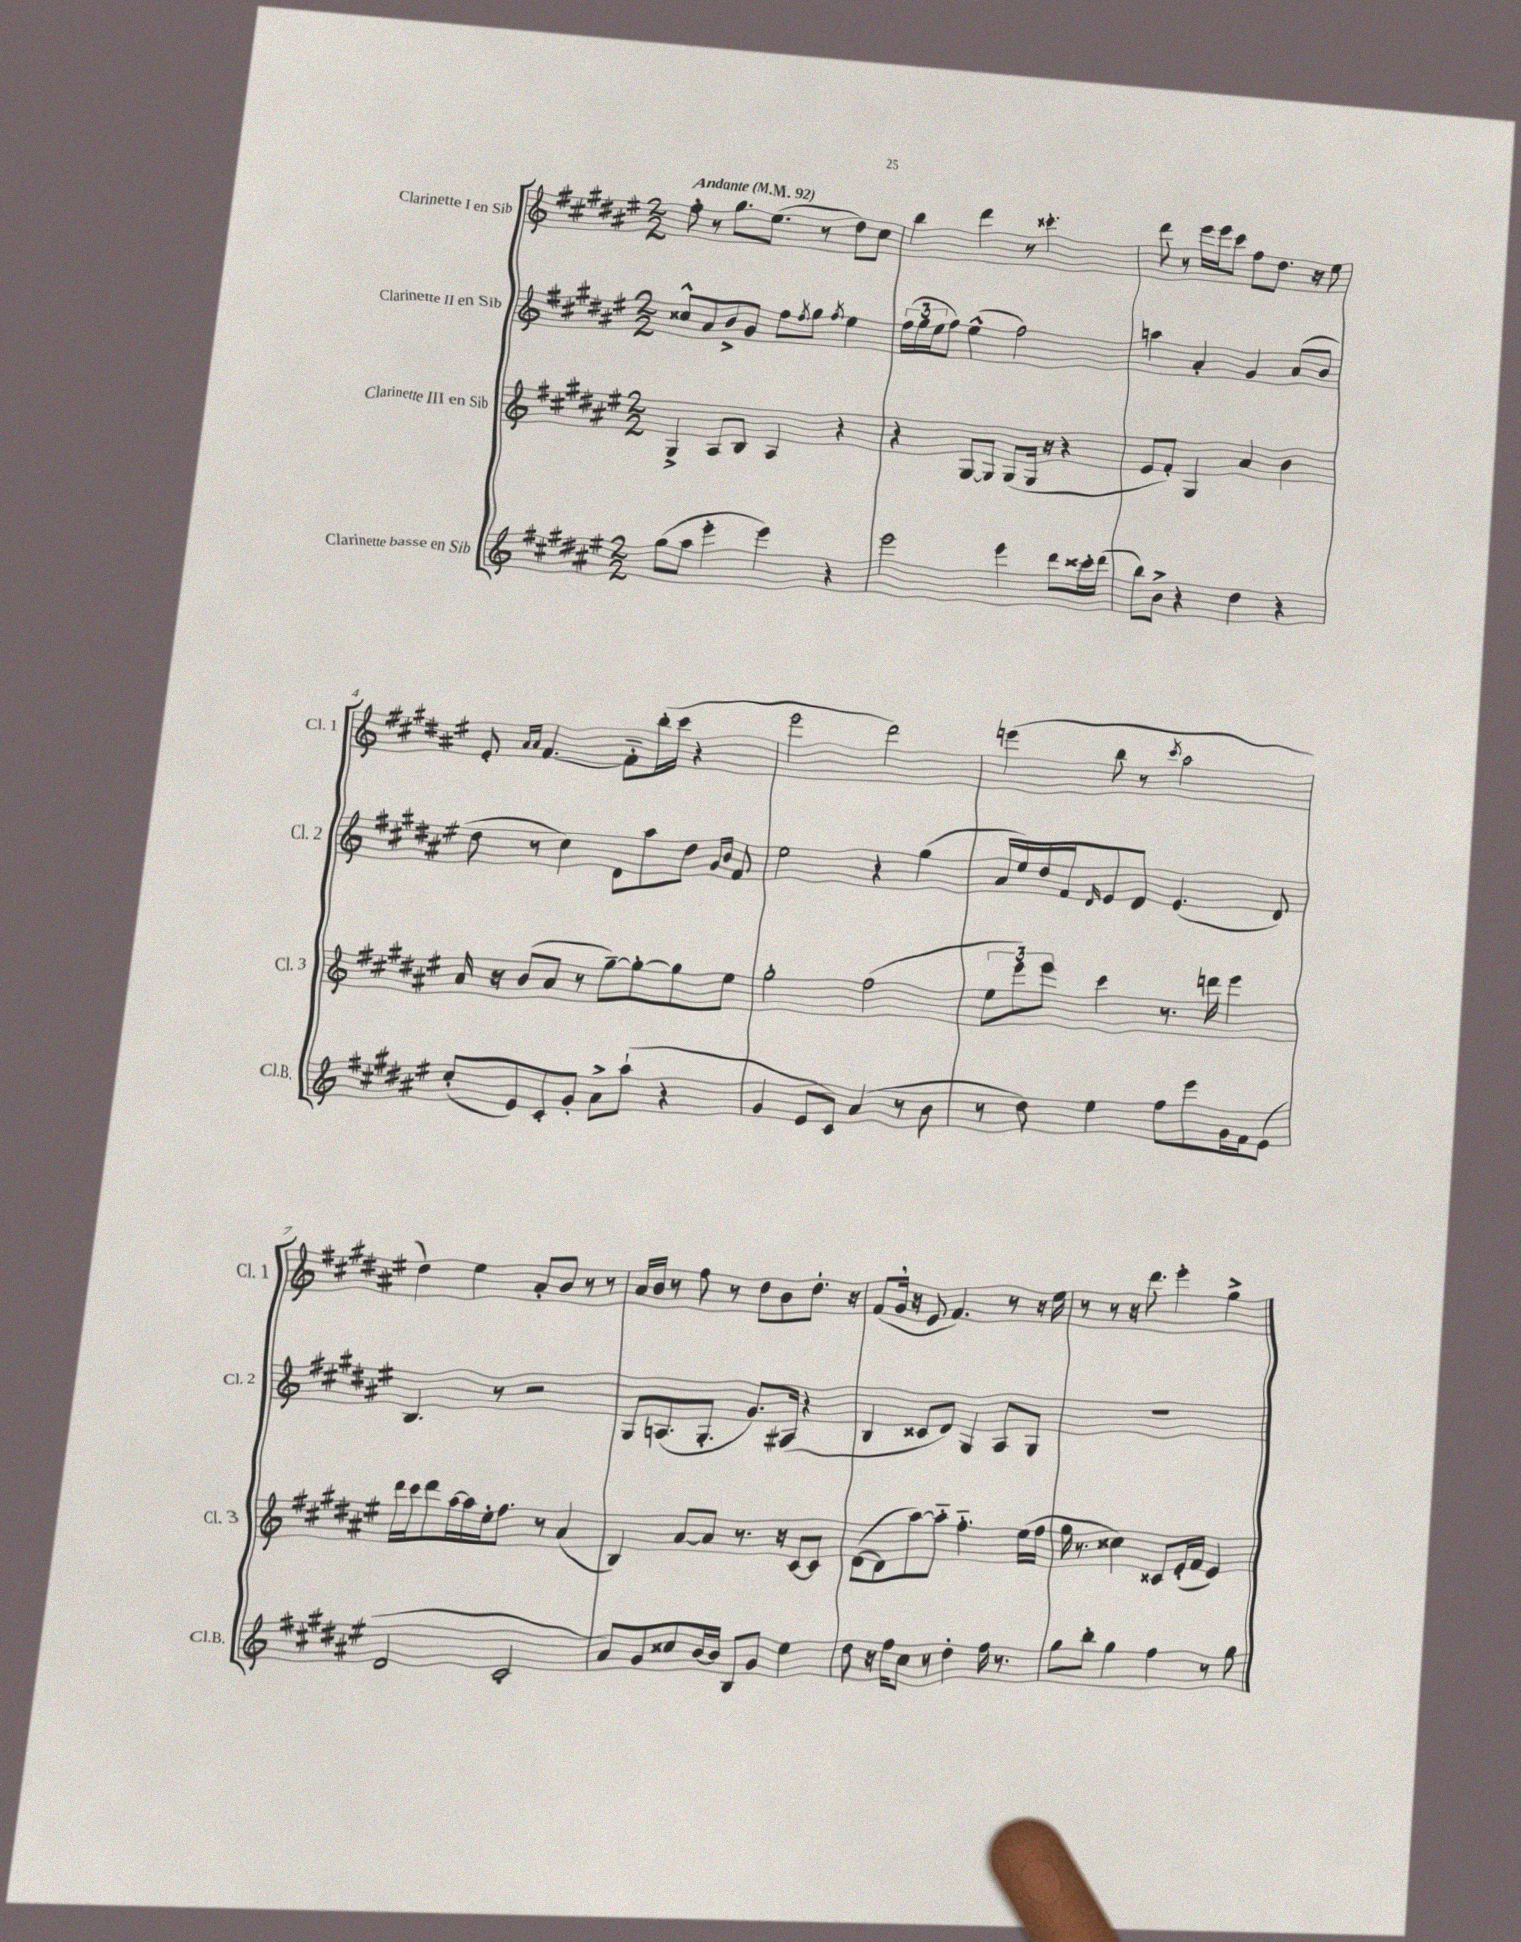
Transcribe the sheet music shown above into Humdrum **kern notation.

**kern	**kern	**kern	**kern
*staff4	*staff3	*staff2	*staff1
*clefG2	*clefG2	*clefG2	*clefG2
*k[f#c#g#d#a#e#]	*k[f#c#g#d#a#e#]	*k[f#c#g#d#a#e#]	*k[f#c#g#d#a#e#]
*M2/2	*M2/2	*M2/2	*M2/2
*MM92	*MM92	*MM92	*MM92
(8gg#	4G#^	8cc##^^	8ff#'
8aa#	.	8a#	8r
4eee#'	8A#	8b^	8.gg#
.	8B	8g#	.
.	.	.	(8.ee#
4eee#)	4A#	8ff#	.
.	.	8qff#	.
.	.	8gg#	8r
.	.	8qff#	.
4r	4r	4ee#	8dd#)
.	.	.	8cc#
=	=	=	=
2eee#	4r	(24ff#	4bb
.	.	24gg#	.
.	.	24ee#	.
.	.	8ff#)	.
.	[8G#	(4ee#^^	4ddd#
.	8G#]	.	.
4eee#	(8G#	2ff#)	8r
.	16G#	.	4.ccc##'
.	16r	.	.
8ddd#	4r	.	.
16ccc##'	.	.	.
(16ddd#	.	.	.
=	=	=	=
8bb)	8e#	4aa	8ddd#
8b^	8f#')	.	8r
4r	4G#	4a#'	16eee#
.	.	.	16eee#
.	.	.	8ccc#
4dd#	4a#	4g#	8ff#
.	.	.	8.dd#
4r	4b	(8a#	.
.	.	.	16r
.	.	8b	8ee#
=	=	=	=
(8cc#'	16a#	8dd#	8e#'
.	16r	.	.
.	.	.	16qqa#
.	.	.	16qqa#
8e#)	(8b	8r	[4.f#
8c#'	8a#	4cc#)	.
8g#'	8r	.	.
8a#^	[8gg#~)	8d#	8f#'~]
(8aa#`	8gg#'_	8aa#	(16bb'
.	.	.	16ccc#
4r	8gg#]	8dd#	4r
.	.	16qqg#	.
.	.	16qqb	.
.	8ee#	8f#	.
=	=	=	=
4g#	2gg#'	2ee#	2eee#
8e#	.	.	.
8c#)	.	.	.
(4a#	(2ff#	4r	2ddd#)
8r	.	(4gg#	.
8b	.	.	.
=	=	=	=
8r	12ee#	16a#	(4eee
.	.	16ee#)	.
.	12eee#)	.	.
8dd#)	.	16dd#	.
.	12eee#	.	.
.	.	16f#	.
.	.	16qqd#	.
4ee#	4ccc#	8e#	8bb
.	.	8d#	8r
.	.	.	8qccc#
8ff#	8.r	(4.e#	2aa#
8eee#	.	.	.
.	16ddd	.	.
16g#	4eee#	.	.
16f#	.	.	.
(8e#	.	8d#)	.
=	=	=	=
2d#	16ddd#	4.B	4dd#)
.	16ccc#	.	.
.	8ddd#	.	.
.	[16aa#	.	4ee#
.	16aa#]	.	.
.	16ee#'	8r	.
.	8.ff#	.	.
2c#'	.	2r	8a#'
.	8r	.	8b
.	(4a#	.	8r
.	.	.	8r
=	=	=	=
8a#)	4B)	8G#	16a#
.	.	.	16b
8g#	.	(8.A	8r
8cc##	[8a#	.	8ff#
.	.	8.G#'	.
[16b	8a#]	.	8r
16b]	.	.	.
8B	8.r	8.g#)	8dd#
8g#	.	.	8b
.	16r	(16A#	.
4ee#	[8c#	4r	8.dd#'
.	8c#]	.	.
.	.	.	16r
=	=	=	=
8dd#	([8d#	4B	(8f#
16r	8d#]	.	16g#
16ff#	.	.	16r
8cc#	[8aa#)	8c##	8e#
8r	8aa#'~]	8d#)	4.f#)
4dd#'	4.ff#'~	4G#	.
16ff#	.	8A#	8r
8.r	.	.	.
.	(16ee#	8G#	16r
.	16ff#	.	16ee#
=	=	=	=
8gg#	16gg#	1r	8r
.	8.r	.	.
8bb'	.	.	8r
4gg#	4cc##)	.	16r
.	.	.	8.ddd#
4ff#	8c##	.	4eee#'
.	(16e#'	.	.
.	16f#	.	.
8r	4e#)	.	4gg#^
8gg#	.	.	.
==	==	==	==
*-	*-	*-	*-
